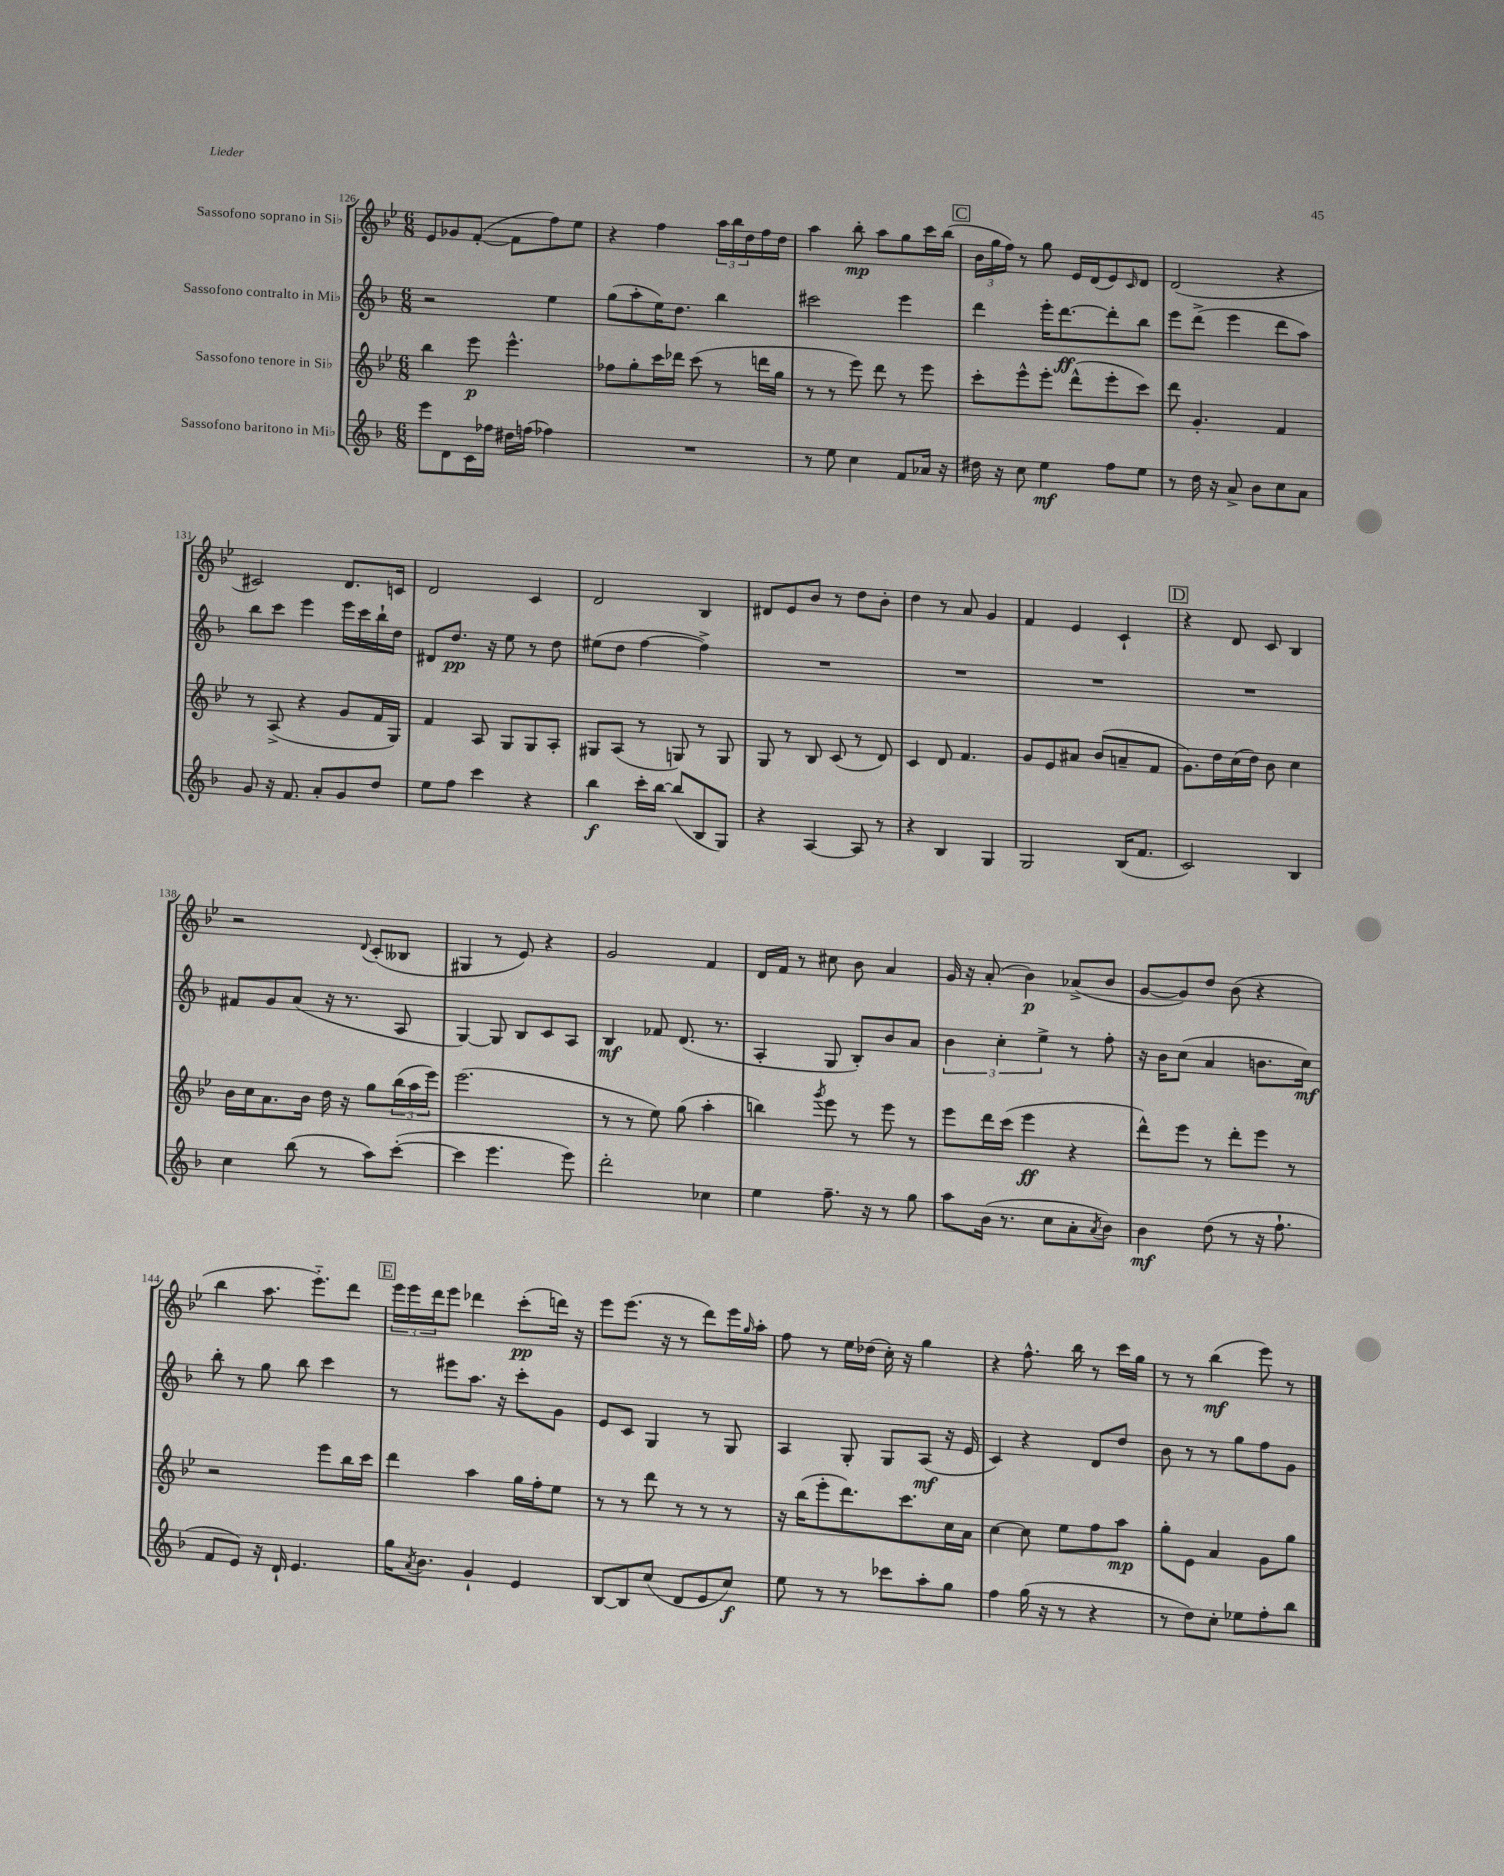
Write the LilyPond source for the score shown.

<<
\new StaffGroup <<
\new Staff = "s0" \with { instrumentName = "Sassofono soprano in Sib" } {
    \clef treble \key bes \major \numericTimeSignature \time 6/8
    ees'8 ges'8 f'8~-.( f'8 f''8) ees''8 |
    r4 f''4 \tuplet 3/2 { a''16 bes''16 d''16 } f''16 d''16 |
    a''4 bes''8-.\mp a''8 g''8 c'''16 bes''16( |
    \mark \markup { \box "C" } \tuplet 3/2 { bes'16 g''16 f''16) } r8 g''8 ees'16 d'16( ees'8) \grace { c'16 } d'8 |
    d'2( r4 |
    cis'2) d'8. c'16 |
    d'2 c'4 |
    d'2 bes4 |
    dis'8 ees'8 bes'8 r8 d''8 bes'8-. |
    d''4 r8 a'8 g'4 |
    f'4 ees'4 c'4-! |
    \mark \markup { \box "D" } r4 d'8 c'8 bes4 |
    r2 \appoggiatura { d'8 } c'8-.( beses8 |
    gis4 r8 ees'8) r4 |
    g'2 f'4 |
    d'16 f'16 r8 cis''8 bes'8 a'4 |
    g'16 r16 a'8-.( bes'4\p) aes'8->( bes'8 |
    g'8~ g'8) d''8 bes'8( r4 |
    bes''4 a''8. ees'''8.-_) d'''8 |
    \mark \markup { \box "E" } \tuplet 3/2 { ees'''16 ees'''16 d'''16 } ees'''8 des'''4 c'''8-.\pp( d'''16) r16 |
    ees'''8 ees'''8.( r16 r8 d'''8) ees'''16 \grace { g''16 } a''16-. |
    f''8 r8 ees''16 des''16( c''16-.) r16 g''4 |
    r4 f''8.-^ bes''16 r8 c'''16 g''16 |
    r8 r8 bes''4\mf( ees'''8) r8 \bar "|." |
}
\new Staff = "s1" \with { instrumentName = "Sassofono contralto in Mib" } {
    \clef treble \key f \major \numericTimeSignature \time 6/8
    r2 e''4 |
    g''8( a''8-. e''16) d''8. bes''4 |
    cis'''2 e'''4 |
    \mark \markup { \box "C" } d'''4 e'''16-. d'''8.~\ff d'''8-. bes''8 |
    e'''8 d'''8->( e'''4 d'''8 a''8) |
    bes''8 c'''8 e'''4 e'''16 c'''16 bes''16-! d''16 |
    dis'8 d''8.\pp r16 e''8 r8 d''8 |
    eis''8( d''8 f''4~ f''4->) |
    R2. |
    R2. |
    R2. |
    \mark \markup { \box "D" } R2. |
    fis'8 g'8 a'8( r16 r8. a8 |
    g4~) g8 bes8 c'8 a8 |
    bes4\mf fes'8 d'8.( r8. |
    a4-. g8 bes8-.) bes'8 a'8 |
    \tuplet 3/2 { bes'4 c''4-. e''4-> } r8 f''8-. |
    r16 bes'16 c''8( a'4 b'8. c''16\mf) |
    bes''8-. r8 g''8 bes''8 c'''4 |
    \mark \markup { \box "E" } r8 eis'''8 a''8. r16 c'''8-. g'8 |
    e'8 c'8 g4 r8 g8 |
    a4 g8-. g8 a8\mf( r16 e'16 |
    c'4) r4 d'8 d''8 |
    bes'8 r8 r8 g''8 f''8 g'8 \bar "|." |
}
\new Staff = "s2" \with { instrumentName = "Sassofono tenore in Sib" } {
    \clef treble \key bes \major \numericTimeSignature \time 6/8
    bes''4 ees'''8\p ees'''4.-^ |
    fes''8 g''8-. c'''16 des'''16 c'''8( r8 d'''16 g''16 |
    r8 r8 ees'''8) d'''8 r8 ees'''8 |
    \mark \markup { \box "C" } c'''8-. ees'''8-^ ees'''8-. d'''8-^( ees'''8-. c'''8) |
    d'''8 g'4.-. f'4 |
    r8 a8->( r4 g'8 f'16 g16) |
    f'4 a8 g8 g8 a8-. |
    gis8 a8( r8 g8) r8 g8 |
    g8 r8 bes8 c'8( r8 d'8) |
    c'4 d'8 f'4. |
    g'8 ees'8 ais'8 bes'8( a'8-- f'8 |
    \mark \markup { \box "D" } g'8.) d''16 c''16( d''16) bes'8 c''4 |
    bes'16 c''16 a'8. bes'16 d''16 r16 g''8 \tuplet 3/2 { bes''16( a''16 ees'''16) } |
    ees'''2.( |
    r8 r8 ees''8) g''8( a''4-. |
    b''4) \acciaccatura { g'''8 } ees'''8 r8 ees'''8 r8 |
    ees'''8 d'''16 c'''16( ees'''4\ff r4 |
    d'''8-^) ees'''8 r8 d'''8-. ees'''8 r8 |
    r2 ees'''8 bes''16 c'''16 |
    \mark \markup { \box "E" } d'''4 a''4 g''16 f''16-. ees''8 |
    r8 r8 d'''8 r8 r8 r8 |
    r16 bes''16( ees'''8-. d'''8.) c'''8. c''16 a'16 |
    c''4~ c''8 ees''8 f''8 a''8\mp |
    g''8-. ees'8 a'4 g'8 g''8 \bar "|." |
}
\new Staff = "s3" \with { instrumentName = "Sassofono baritono in Mib" } {
    \clef treble \key f \major \numericTimeSignature \time 6/8
    e'''8 d'8 c'16 fes''16 dis''16 f''16( fes''4) |
    R2. |
    r8 e''8 c''4 f'8 aes'16 r16 |
    \mark \markup { \box "C" } dis''16 r16 c''8 e''4\mf f''8 e''8 |
    r8 d''16 r16 a'8-> bes'8 c''8 a'8 |
    g'8 r16 f'8. a'8-. g'8 d''8 |
    e''8 f''8 c'''4 r4 |
    bes''4\f c'''16-. bes''16~ bes''8( bes8 g8) |
    r4 a4~ a8 r8 |
    r4 bes4 g4 |
    g2 bes16( f'8. |
    \mark \markup { \box "D" } c'2) bes4 |
    c''4 bes''8( r8 a''8) c'''8~-.( |
    c'''4 e'''4. e'''8) |
    d'''2-. ces''4 |
    e''4 f''8.-- r16 r8 g''8 |
    a''8 bes'16( r8. c''8 a'8-. \acciaccatura { a'8 } bes'8) |
    bes'4\mf d''8( r8 r16 f''8.-! |
    f'8 e'8) r16 d'16-! e'4. |
    \mark \markup { \box "E" } g''16 \acciaccatura { a'8 } bes'8. g'4-! e'4 |
    bes8~ bes8 c''8( d'8 e'8 c''8\f) |
    e''8 r8 r8 ces'''8 a''8-. g''8 |
    f''4 g''16( r16 r8 r4 |
    r8 d''8) c''8-. ees''8 f''8-. bes''8 \bar "|." |
}
>>
>>
\layout { \context { \Score currentBarNumber = #126 } }
